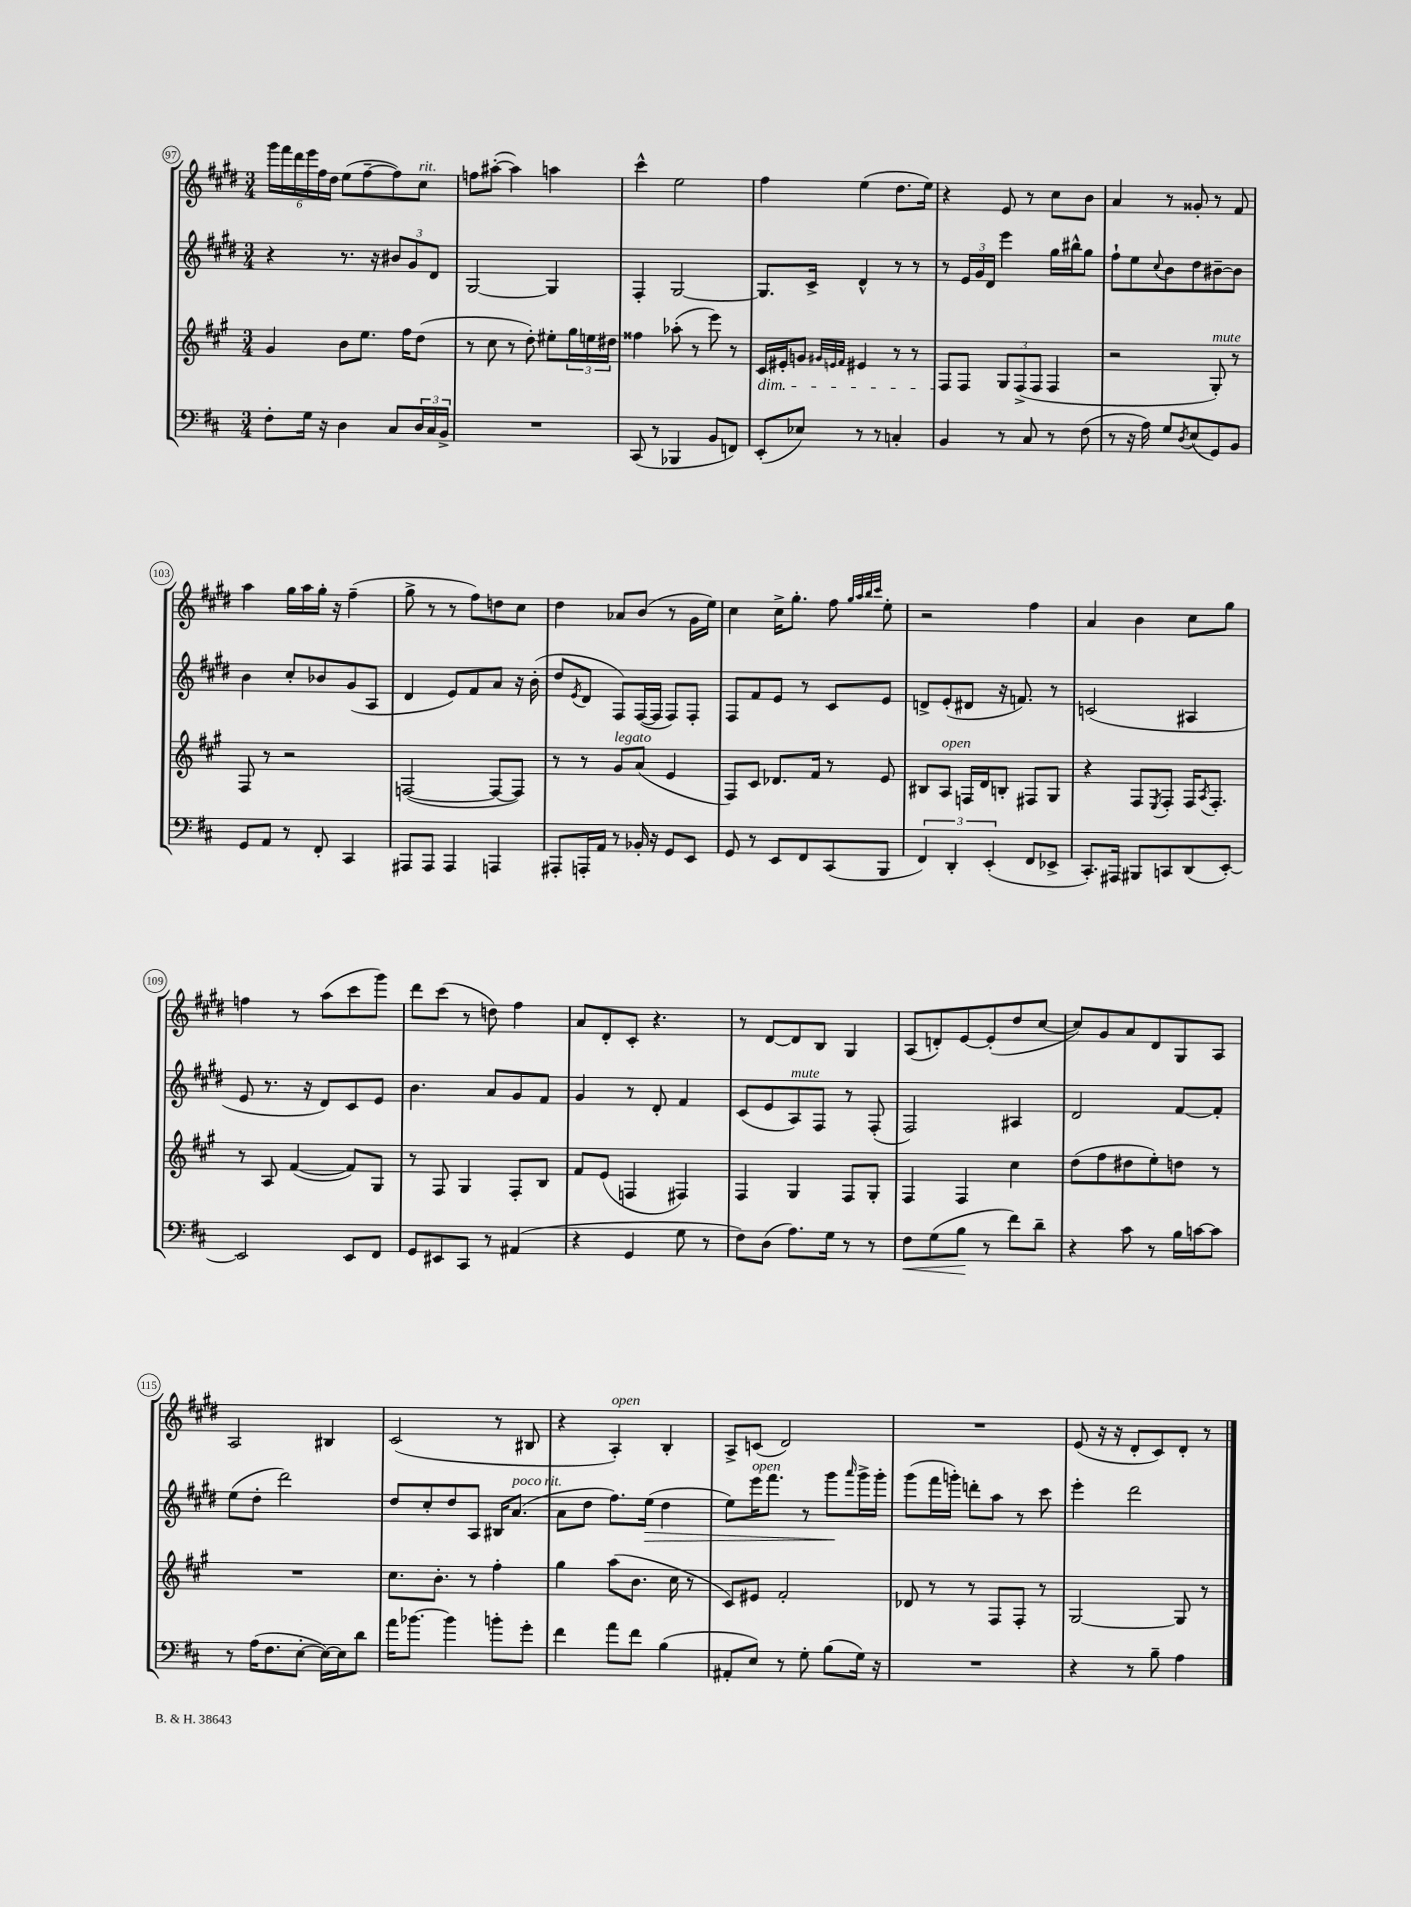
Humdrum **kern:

**kern	**dynam	**kern	**kern	**dynam	**kern
*part4	*part4	*part3	*part2	*part2	*part1
*staff4	*staff4	*staff3	*staff2	*staff2	*staff1
*clefF4	*	*clefG2	*clefG2	*	*clefG2
*k[f#c#]	*	*k[f#c#g#]	*k[f#c#g#d#]	*	*k[f#c#g#d#]
*M3/4	*	*M3/4	*M3/4	*	*M3/4
=97	=97	=97	=97	=97	=97
8F#'\L	.	4g#/	4r	.	24ggg#\LL
.	.	.	.	.	24fff#\
.	.	.	.	.	24ddd#\
16G\Jk	.	.	.	.	24eee\
.	.	.	.	.	24ff#\
16r	.	.	.	.	.
.	.	.	.	.	24dd#\JJ
4D\	.	8b\L	8.r	.	(8ee\L
.	.	8.ee\J	.	.	[8ff#~\
.	.	.	16r	.	.
8C#/L	.	.	12b#X/L	.	8ff#\])
.	.	16ff#\KL	.	.	.
.	.	.	12g#/	.	.
!	!	!	!	!	!LO:TX:a:i:t=rit.
24D/L	.	(8dd\J	.	.	8cc#\J
24C#/	.	.	12d#/J	.	.
24BB^/JJ	.	.	.	.	.
=98	=98	=98	=98	=98	=98
2.r	.	8r	[2G#/	.	8ffn\L
.	.	8cc#\	.	.	([8aa#X'\J
.	.	8r	.	.	4aa#\])
.	.	8dd'\)	.	.	.
.	.	8ee#X'\L	4G#/]	.	4aan\
.	.	24gg#\L	.	.	.
.	.	24een\	.	.	.
.	.	24dd#X\JJ	.	.	.
=99	=99	=99	=99	=99	=99
(8CC#/	.	4ff##X\	4F#'/	.	4ccc#^^\
8r	.	.	.	.	.
4BBB-X/	.	(8aa-X'\	[2G#/	.	2ee\
.	.	8r	.	.	.
8BB/L	.	8eee\)	.	.	.
8FFn/J)	.	8r	.	.	.
=100	=100	=100	=100	=100	=100
!	!	!LO:TX:b:i:t=dim.	!	!	!
(8EE'/L	.	16c#/LL	8.G#/L]	.	4ff#\
.	.	16e#X'/J	.	.	.
8E-X/J)	.	8gn/J	.	.	.
.	.	.	16c#^/Jk	.	.
.	.	32qqg#X/LLL	.	.	.
.	.	32qqen/	.	.	.
.	.	32qqf#/JJJ	.	.	.
8r	.	4e#X/	4d#^^/	.	(4ee\
8r	.	.	.	.	.
4Cn'/	.	8r	8r	.	8.dd#\L
.	.	8r	8r	.	.
.	.	.	.	.	16ee\Jk)
=101	=101	=101	=101	=101	=101
4BB/	.	8F#/L	8r	.	4r
.	.	8F#/J	24e/LL	.	.
.	.	.	24g#/	.	.
.	.	.	24d#/JJ	.	.
8r	.	12G#/L	4eee\	.	8e/
.	.	(12F#^/	.	.	.
8C#/	.	.	.	.	8r
.	.	12F#/J	.	.	.
8r	.	4F#/	16gg#\LL	.	8cc#\L
.	.	.	16bb#X^^\J	.	.
(8F#\	.	.	8gg#\J	.	8b\J
=102	=102	=102	=102	=102	=102
8r	.	2r	8ff#`\L	.	4a/
16r	.	.	8ee\	.	.
16A\)	.	.	.	.	.
.	.	.	8qqcc#/	.	.
8G/L	.	.	8b\	.	8r
8qD/	.	.	.	.	.
(8E/	.	.	8dd#\	.	8g##X'/
!	!	!LO:TX:a:i:t=mute	!	!	!
8GG/)	.	8G#'/)	[8b#X~\	.	8r
8BB/J	.	8r	8b#\J]	.	8f#/
!!LO:LB:g=z
=103	=103	=103	=103	=103	=103
8GG/L	.	8F#/	4b\	.	4aa\
8AA/J	.	8r	.	.	.
8r	.	2r	8cc#'/L	.	16gg#\LL
.	.	.	.	.	16aa\
8FF#'/	.	.	8b-X/	.	16gg#'\JJ
.	.	.	.	.	16r
4CC#/	.	.	(8g#/	.	(4ff#~\
.	.	.	8A/J	.	.
=104	=104	=104	=104	=104	=104
8AAA#X/L	.	([2Fn/	4d#/	.	8gg#^\
8AAA#/J	.	.	.	.	8r
4AAA#/	.	.	8e/L)	.	8r
.	.	.	8f#/	.	8ff#\L)
4AAAn/	.	8F/L_	8a/J	.	8ddn\
.	.	8F/J])	16r	.	8cc#\J
.	.	.	(16b'\	.	.
=105	=105	=105	=105	=105	=105
8AAA#X'/L	.	8r	8dd#/L	.	4dd#\
.	.	.	8qe/	.	.
16AAAn'/L	.	8r	8d#/J	.	.
16AA/JJ	.	.	.	.	.
!	!	!LO:TX:a:i:t=legato	!	!	!
8r	.	8g#/L	8F#/L)	.	8a-X/L
16BB-X'/	.	(8a/J	([16F#/L	.	(8b/J
16r	.	.	16F#/JJ]	.	.
8GG/L	.	4e/	8F#/L)	.	8r
8EE/J	.	.	8F#'/J	.	16g#\LL
.	.	.	.	.	16ee\JJ)
=106	=106	=106	=106	=106	=106
8GG/	.	8F#/L)	8F#/L	.	4cc#\
8r	.	8c#/J	8f#/	.	.
8EE/L	.	8.d-X/L	8e/J	.	16cc#^\KL
.	.	.	.	.	8.gg#'\J
8FF#/	.	.	8r	.	.
.	.	16f#/Jk	.	.	.
(8CC#/	.	8r	8c#/L	.	8ff#\
.	.	.	.	.	32qqgg#/LLL
.	.	.	.	.	32qqaa/
.	.	.	.	.	32qqbb/
.	.	.	.	.	32qqccc#/JJJ
8BBB/J	.	8e/	8e/J	.	8ee'\
=107	=107	=107	=107	=107	=107
6FF#/)	.	8B#X/L	8dn^/L	.	2r
!	!	!LO:TX:a:i:t=open	!	!	!
.	.	8A/J	(8e'/	.	.
6DD'/	.	.	.	.	.
.	.	16Fn/LL	8d#X/J	.	.
.	.	16d/J	.	.	.
(6EE'/	.	.	.	.	.
.	.	8Bn'/J	16r	.	.
.	.	.	8.fn/)	.	.
8FF#/L	.	8F#X/L	.	.	4ff#\
8EE-X^/J	.	8G#/J	8r	.	.
=108	=108	=108	=108	=108	=108
8.CC#'/L)	.	4r	(2cn/	.	4a/
16AAA#X/Jk	.	.	.	.	.
8BBB#X/L	.	8F#/L	.	.	4b\
.	.	8qE/	.	.	.
8CCn/	.	8F#'/J	.	.	.
(8DD/	.	16F#/KL	4A#X/	.	8cc#\L
.	.	8qA/	.	.	.
.	.	8.F#'/J	.	.	.
[8EE'/J)	.	.	.	.	8gg#\J
!!LO:LB:g=z
=109	=109	=109	=109	=109	=109
2EE/]	.	8r	8e/	.	4ffn\
.	.	8A/	8.r	.	.
.	.	([4f#/	.	.	8r
.	.	.	16r	.	.
.	.	.	8d#/L)	.	(8aa\L
8EE/L	.	8f#/L])	8c#/	.	8ccc#\
8FF#/J	.	8G#/J	8e/J	.	8ggg#\J)
=110	=110	=110	=110	=110	=110
8GG/L	.	8r	4.b\	.	8ddd#\L
8EE#X/	.	8F#/	.	.	(8ccc#\J
8CC#/J	.	4G#/	.	.	8r
8r	.	.	8a/L	.	8ddn\)
(4AA#X/	.	8F#'/L	8g#/	.	4ff#\
.	.	8B/J	8f#/J	.	.
=111	=111	=111	=111	=111	=111
4r	.	8f#/L	4g#/	.	8a/L
.	.	(8e/J	.	.	8d#'/
4GG/	.	4Fn/	8r	.	8c#'/J
.	.	.	8d#'/	.	4.r
8G\	.	4F#X/)	4f#/	.	.
8r	.	.	.	.	.
=112	=112	=112	=112	=112	=112
8F#\L)	.	4F#/	(8c#/L	.	8r
(8D\J	.	.	8e/	.	[8d#/L
!	!	!	!LO:TX:a:i:t=mute	!	!
8.A\L)	.	4G#/	8A/)	.	8d#/]
.	.	.	8F#/J	.	8B/J
16G\Jk	.	.	.	.	.
8r	.	8F#/L	8r	.	4G#/
8r	.	8G#'/J	(8F#'/	.	.
=113	=113	=113	=113	=113	=113
!	!LO:HP:b	!	!	!	!
8F#\L	<	4F#/	2F#/)	.	(8A/L
(8G\	.	.	.	.	8dn'/)
8B\J	.	4F#/	.	.	[8e/
8r	[	.	.	.	(8e'/]
8f#\L)	.	4cc#\	4A#X/	.	8dd#/
8d~\J	.	.	.	.	[8cc#/J
=114	=114	=114	=114	=114	=114
4r	.	(8dd\L	2d#/	.	8cc#/L])
.	.	8ff#\	.	.	8g#/
8c#\	.	8dd#X\	.	.	8a/
8r	.	8ee'\)	.	.	8d#/
16B\LL	.	8ddn\J	[8f#/L	.	8G#/
[16cn\J	.	.	.	.	.
8c\J]	.	8r	8f#'/J]	.	8A/J
!!LO:LB:g=z
=115	=115	=115	=115	=115	=115
8r	.	2.r	(8ee\L	.	2A/
(16A\KL	.	.	8dd#'\J	.	.
8.F#\	.	.	.	.	.
.	.	.	2ddd#\)	.	.
[8E'\J	.	.	.	.	.
16E\LL_)	.	.	.	.	4B#X/
16E\J]	.	.	.	.	.
8d\J	.	.	.	.	.
=116	=116	=116	=116	=116	=116
16a\KL	.	8.cc#\L	8dd#/L	.	(2c#/
[8.b-X\J	.	.	.	.	.
.	.	.	8cc#'/	.	.
.	.	8.b'\J	.	.	.
4b-\]	.	.	8dd#/	.	.
.	.	8r	8A/J	.	.
8bn'\L	.	4ff#'\	16B#X/KL	.	8r
!	!	!	!LO:TX:a:i:t=poco rit.	!	!
.	.	.	(8.a/J	.	.
8g'\J	.	.	.	.	8B#X/
=117	=117	=117	=117	=117	=117
4f#\	.	4gg#\	8a\L	.	4r
.	.	.	8dd#\J	.	.
!	!	!	!	!	!LO:TX:a:i:t=open
8a\L	.	(8aa\L	8.ff#\L)	.	4A'/)
8f#\J	.	8.b\J	.	.	.
!	!	!	!	!LO:HP:b	!
.	.	.	(16ee\Jk	>	.
(4B\	.	.	4dd#\	.	4B'/
.	.	16cc#\	.	.	.
.	.	8r	.	.	.
=118	=118	=118	=118	=118	=118
8AA#X'/L	.	8c#/L)	8ee\L)	.	8A^/L
!	!	!	!LO:TX:a:i:t=open	!	!
8E/J)	.	8e#X/J	16eee\K	.	(8cn/J
.	.	.	8.fff#\J	.	.
8r	.	2f#'/	.	.	2d#/)
8G'\	.	.	8r	.	.
(8B\L	.	.	8ggg#\L	.	.
.	.	.	16qqaaa/	.	.
16G\Jk)	.	.	16ggg#^\L	]	.
16r	.	.	16ggg#'\JJ	.	.
=119	=119	=119	=119	=119	=119
2.r	.	8d-X/	(8ggg#\L	.	2.r
.	.	8r	16fff#\L	.	.
.	.	.	16gggn'\JJ)	.	.
.	.	8r	8dddn'\L	.	.
.	.	8F#/L	8aa\J	.	.
.	.	8F#'/J	8r	.	.
.	.	8r	8ccc#\	.	.
=120	=120	=120	=120	=120	=120
4r	.	[2G#/	4eee'\	.	(8e/
.	.	.	.	.	16r
.	.	.	.	.	16r
8r	.	.	2ddd#\	.	8d#'/L
8B~\	.	.	.	.	8c#/)
4A\	.	8G#/]	.	.	8d#'/J
.	.	8r	.	.	8r
==	==	==	==	==	==
*-	*-	*-	*-	*-	*-
